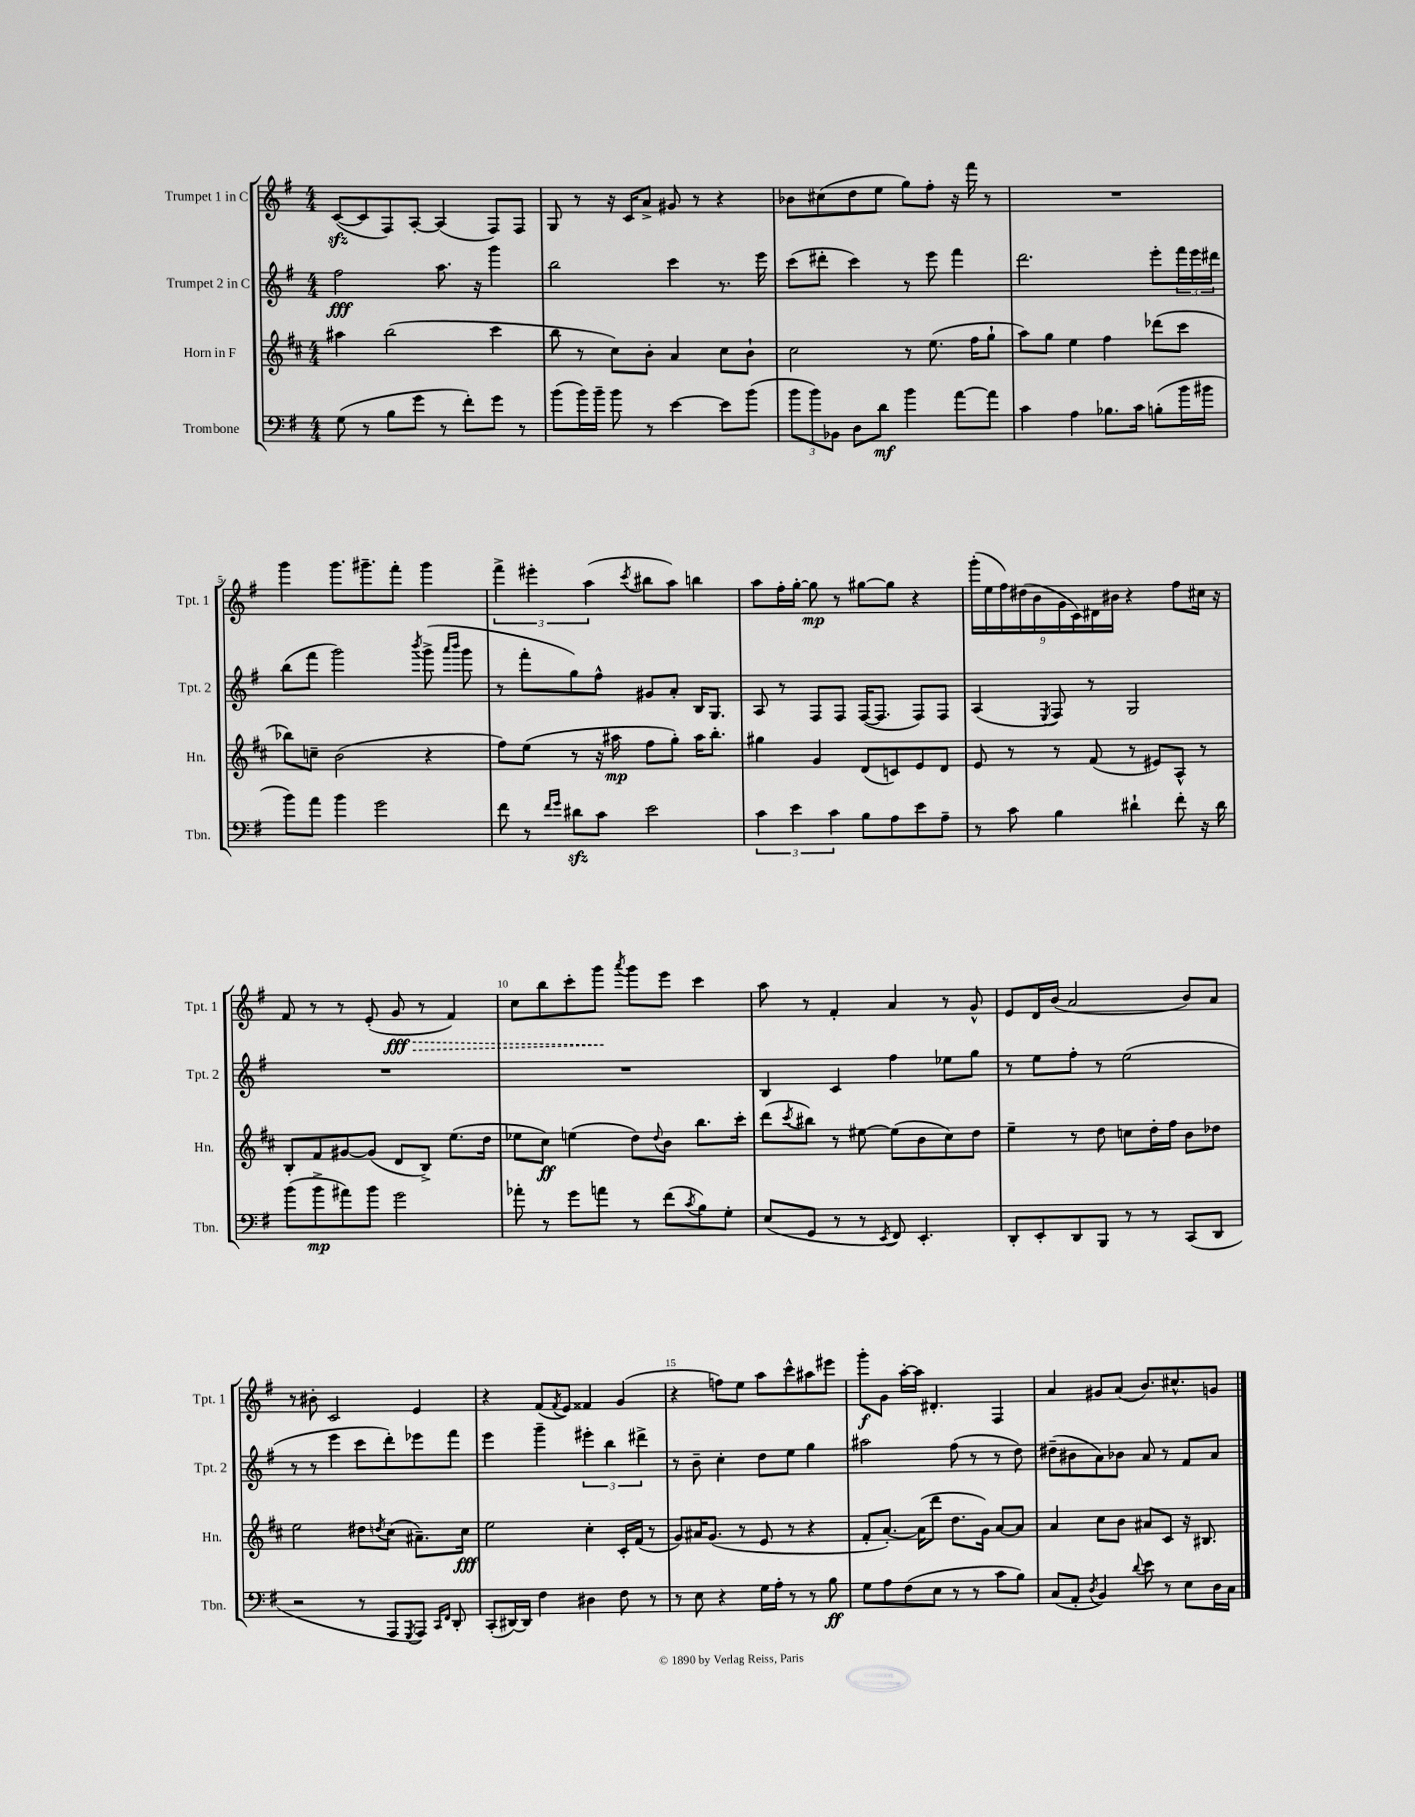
<<
\new StaffGroup <<
\new Staff = "s0" \with { instrumentName = "Trumpet 1 in C" shortInstrumentName = "Tpt. 1" } {
    \clef treble \key g \major \numericTimeSignature \time 4/4
    c'8~\sfz( c'8 fis8) a8~-. a4( fis8) fis8 |
    g8 r8 r16 c'16 a'8-> gis'8 r8 r4 |
    bes'8 cis''8( d''8 e''8 g''8) fis''8-. r16 fis'''16 r8 |
    R1 |
    g'''4 g'''8. gis'''8.-- fis'''8-. gis'''4 |
    \tuplet 3/2 { fis'''4-> eis'''4-. a''4( } \acciaccatura { c'''8 } bis''8 a''8) b''4 |
    a''8 fis''16-. g''16~-. g''8\mp r8 gis''8~ gis''8 r4 |
    \tuplet 9/8 { g'''16-.( e''16 fis''16) dis''16( b'16 g'16 c'16) dis'16 bis'16 } r4 fis''8 cis''16 r16 |
    fis'8 r8 r8 e'8-.( \once \override Hairpin.style = #'dashed-line g'8\fff\> r8 fis'4) |
    c''8 b''8 c'''8-. g'''8\! \acciaccatura { a'''8 } g'''8 e'''8 c'''4 |
    a''8 r8 fis'4-. a'4 r8 g'8-^ |
    e'8 d'16 b'16( a'2 b'8) a'8 |
    r8 bis'8-. c'2 e'4 |
    r4 fis'8( \acciaccatura { fis'8 } e'8) fisis'4 g'4( |
    r4 f''8) e''8 a''8 c'''8-^ ais''8 eis'''8 |
    g'''8-.\f g'8 a''16~-. a''16 dis'4.-. fis4 |
    a'4 gis'8 a'8( b'8.) cis''8.-^ g'8 \bar "|." |
}
\new Staff = "s1" \with { instrumentName = "Trumpet 2 in C" shortInstrumentName = "Tpt. 2" } {
    \clef treble \key g \major \numericTimeSignature \time 4/4
    fis''2\fff a''8. r16 g'''4 |
    b''2 c'''4 r8. e'''16 |
    c'''8( dis'''8-. c'''4) r8 e'''8 fis'''4 |
    d'''2. e'''8-. \tuplet 3/2 { fis'''16 e'''16 dis'''16 } |
    b''8( fis'''8 g'''2) \acciaccatura { b'''8 } g'''8->( \grace { a'''16 b'''16 } g'''8 |
    r8 fis'''8-. g''8) fis''8-^ gis'8 a'8-. b16 g8. |
    a8 r8 fis8 fis8 fis16~( fis8. fis8) fis8 |
    a4( \acciaccatura { e8 } fis8) r8 g2 |
    R1 |
    R1 |
    b4 c'4 fis''4 ees''8 g''8 |
    r8 e''8 fis''8-. r8 e''2( |
    r8 r8 e'''4 c'''8 d'''8-.) ees'''8 fis'''8 |
    e'''4 g'''4-- \tuplet 3/2 { eis'''4-. b''4 dis'''4-> } |
    r8 b'8-- c''4-. d''8 e''8 g''4 |
    ais''2 fis''8( r8 r8 d''8) |
    dis''8--( bis'8 a'8) bes'8 a'8 r8 fis'8 a'8 \bar "|." |
}
\new Staff = "s2" \with { instrumentName = "Horn in F" shortInstrumentName = "Hn." } {
    \clef treble \key d \major \numericTimeSignature \time 4/4
    ais''4 b''2( cis'''4 |
    b''8 r8 cis''8) b'8-. a'4 cis''8 b'8-! |
    cis''2 r8 e''8.( fis''16 g''8-! |
    a''8) g''8 e''4 fis''4 des'''8( cis'''8 |
    bes''8) c''8-- b'2( r4 |
    fis''8) e''8( r8 r16 ais''16\mp fis''8 g''8-.) ais''16 b''8.-. |
    gis''4 g'4 d'8( c'8) e'8 d'8 |
    e'8 r8 r8 fis'8( r8 eis'8) a8-^ r8 |
    b8-. fis'8 gis'8~ gis'8( d'8 b8->) e''8.( d''16 |
    ees''8 cis''8\ff) e''4( d''8) \appoggiatura { d''8 } b'8 b''8. cis'''16-. |
    d'''8( \acciaccatura { cis'''8 } bis''8) r8 eis''8~ eis''8( b'8 cis''8) d''8 |
    e''4-- r8 d''8 c''8 d''16-. fis''16 b'8 des''8 |
    e''2 dis''8 \acciaccatura { d''8 } cis''8( ais'8.--) cis''16\fff |
    e''2 cis''4-. cis'16-. fis'16( r8 |
    g'8) ais'16 g'8.( r8 e'8 r8 r4 |
    fis'8-. a'8.~-.) a'16( d'''8 d''8. g'16) a'8~ a'8 |
    a'4 cis''8 b'8 ais'8 cis'8 r16 bis8. \bar "|." |
}
\new Staff = "s3" \with { instrumentName = "Trombone" shortInstrumentName = "Tbn." } {
    \clef bass \key g \major \numericTimeSignature \time 4/4
    g8( r8 b8 g'8 r8 fis'8-.) g'8 r8 |
    b'8( b'16) b'16-- b'8 r8 e'4~ e'8 b'8( |
    \tuplet 3/2 { b'8 b'8) bes,8 } d8 d'8\mf b'4 a'8~ a'8 |
    c'4 a4 bes8. c'16 b8-.( b'16 bis'16 |
    b'8) a'8 b'4 g'2 |
    fis'8 r8 \grace { fis'16 g'16 } dis'8\sfz c'8 e'2 |
    \tuplet 3/2 { c'4 e'4 c'4 } b8 a8 e'8 a8-- |
    r8 c'8 b4 dis'4-! fis'8-. r16 dis'16 |
    b'8( b'8->\mp ais'8) b'8 g'2 |
    aes'8-. r8 g'8 a'8 r8 fis'8( \acciaccatura { c'8 } b8) g8-. |
    e8( g,8 r8 r8 \acciaccatura { e,8 } fis,8) e,4.-. |
    d,8-. e,8-. d,8 b,,8 r8 r8 c,8( d,8 |
    r2 r8 a,,8 \acciaccatura { g,,8 } a,,8) \grace { c,16 fis,16 } d,8-. |
    c,8-.( dis,16~) dis,16 fis4 dis4 fis8 r8 |
    r8 e8 r4 g16 a16-. r8 r8 b8\ff |
    g8 a8 fis8( e8 r8 r8 c'8 b8) |
    c8( a,8-. \acciaccatura { d8 } b,4) \appoggiatura { d'8 } e'8 r8 e8 d16 c16 \bar "|." |
}
>>
>>
\layout { \context { \Score \override BarNumber.break-visibility = ##(#f #t #t) barNumberVisibility = #(every-nth-bar-number-visible 5) } }
